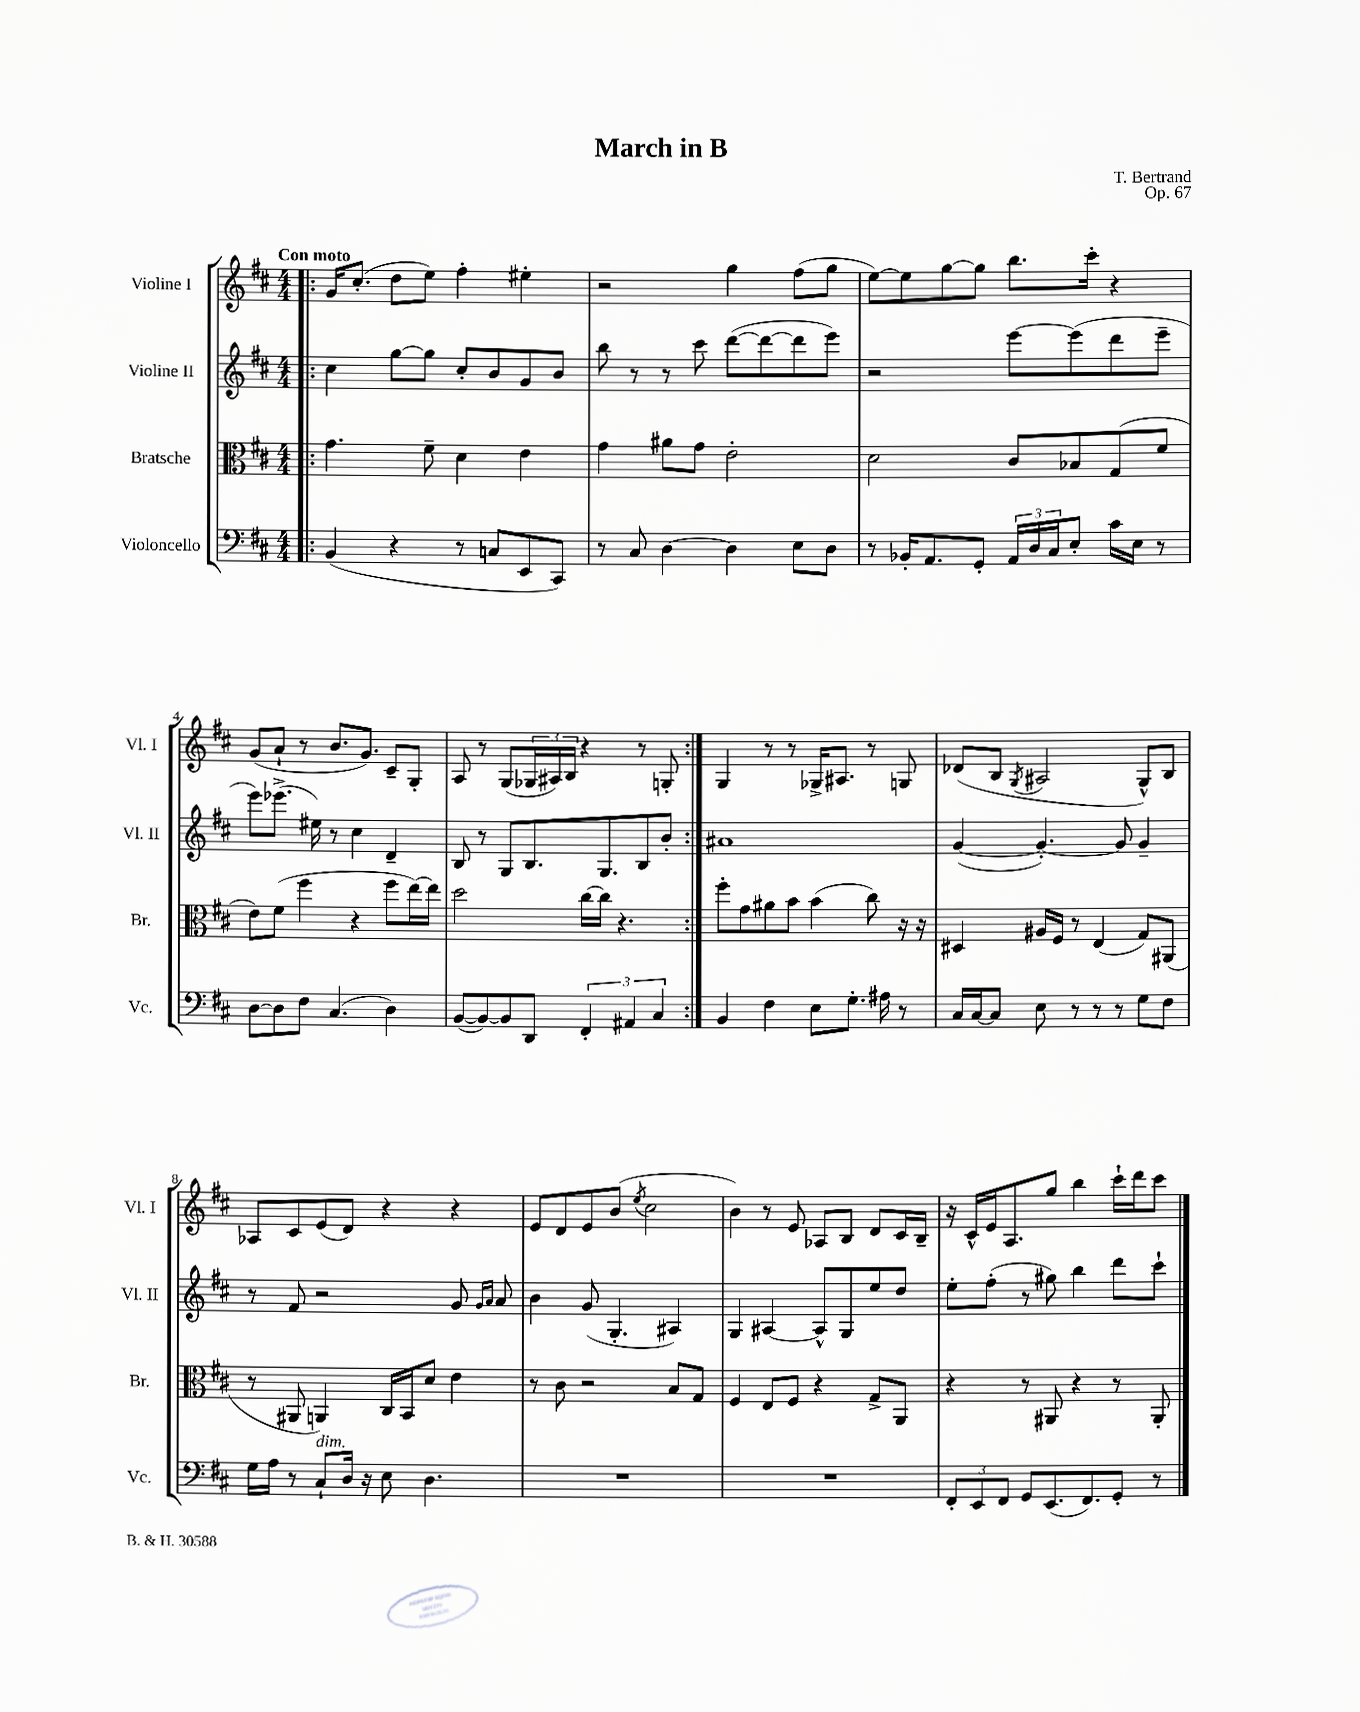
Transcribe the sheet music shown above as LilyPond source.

\header { title = "March in B" composer = "T. Bertrand" opus = "Op. 67" }
<<
\new StaffGroup <<
\new Staff = "s0" \with { instrumentName = "Violine I" shortInstrumentName = "Vl. I" } {
    \clef treble \key d \major \numericTimeSignature \time 4/4 \tempo "Con moto"
    \repeat volta 2 { \bar ".|:" g'16 cis''8.-.( d''8 e''8) fis''4-. eis''4-. |
    r2 g''4 fis''8( g''8 |
    e''8~) e''8 g''8~ g''8 b''8. cis'''16-. r4 |
    g'8( a'8-! r8 b'8. g'8.) cis'8-- g8-. |
    a8 r8 g8( \tuplet 3/2 { ges16 ais16) b16 } r4 r8 g8-. | }
    g4 r8 r8 ges16-> ais8. r8 g8 |
    des'8( b8 \acciaccatura { g8 } ais2 g8-^) b8 |
    aes8 cis'8 e'8( d'8) r4 r4 |
    e'8 d'8 e'8 b'8( \acciaccatura { e''8 } cis''2 |
    b'4) r8 e'8 aes8 b8 d'8 cis'16 b16-- |
    r16 cis'16-^ e'16 a8. g''8 b''4 cis'''16-! d'''16 cis'''8 \bar "|." |
}
\new Staff = "s1" \with { instrumentName = "Violine II" shortInstrumentName = "Vl. II" } {
    \clef treble \key d \major \numericTimeSignature \time 4/4
    \repeat volta 2 { \bar ".|:" cis''4 g''8~ g''8 cis''8-. b'8 g'8 b'8 |
    b''8 r8 r8 cis'''8 d'''8~( d'''8~ d'''8 e'''8) |
    r2 e'''8~ e'''8( d'''8 e'''8-- |
    e'''8) ees'''8.->( eis''16) r8 cis''4 d'4-- |
    b8 r8 g8 b8. g8. b8 b'8-. | }
    ais'1 |
    g'4~( g'4.~-.) g'8 g'4-- |
    r8 fis'8 r2 g'8 \grace { g'16 a'16 } a'8 |
    b'4 g'8( g4.-. ais4) |
    g4 ais4~ ais8-^ g8 e''8 d''8 |
    e''8-. fis''8-.( r8 gis''8) b''4 d'''8 cis'''8-! \bar "|." |
}
\new Staff = "s2" \with { instrumentName = "Bratsche" shortInstrumentName = "Br." } {
    \clef alto \key d \major \numericTimeSignature \time 4/4
    \repeat volta 2 { \bar ".|:" g'4. fis'8-- d'4 e'4 |
    g'4 ais'8 g'8 e'2-. |
    d'2 cis'8 bes8 g8( fis'8 |
    e'8) fis'8( fis''4 r4 fis''8 e''16~) e''16 |
    d''2 cis''16~ cis''16 r4. | }
    fis''8-. g'8 ais'8 b'8 b'4( cis''8) r16 r16 |
    dis4 ais16 fis16 r8 e4( g8) ais,8( |
    r8 ais,8 a,4) cis16 b,16 d'8 e'4 |
    r8 cis'8 r2 b8 g8 |
    fis4 e8 fis8 r4 g8-> a,8 |
    r4 r8 ais,8 r4 r8 ais,8-. \bar "|." |
}
\new Staff = "s3" \with { instrumentName = "Violoncello" shortInstrumentName = "Vc." } {
    \clef bass \key d \major \numericTimeSignature \time 4/4
    \repeat volta 2 { \bar ".|:" b,4( r4 r8 c8 e,8 cis,8) |
    r8 cis8 d4~ d4 e8 d8 |
    r8 bes,16-. a,8. g,8-. \tuplet 3/2 { a,16 d16 cis16 } e8-. cis'16 e16 r8 |
    d8~ d8 fis8 cis4.( d4) |
    b,8~( b,8~) b,8 d,8 \tuplet 3/2 { fis,4-. ais,4 cis4 } | }
    b,4 fis4 e8 g8.-. ais16 r8 |
    cis16 cis16~ cis8 e8 r8 r8 r8 g8 fis8 |
    g16 a16 r8 cis8-!^\markup { \italic "dim." } d16 r16 e8 d4. |
    R1 |
    R1 |
    \tuplet 3/2 { fis,8-. e,8 fis,8 } g,8 e,8.( fis,8.) g,8-. r8 \bar "|." |
}
>>
>>
